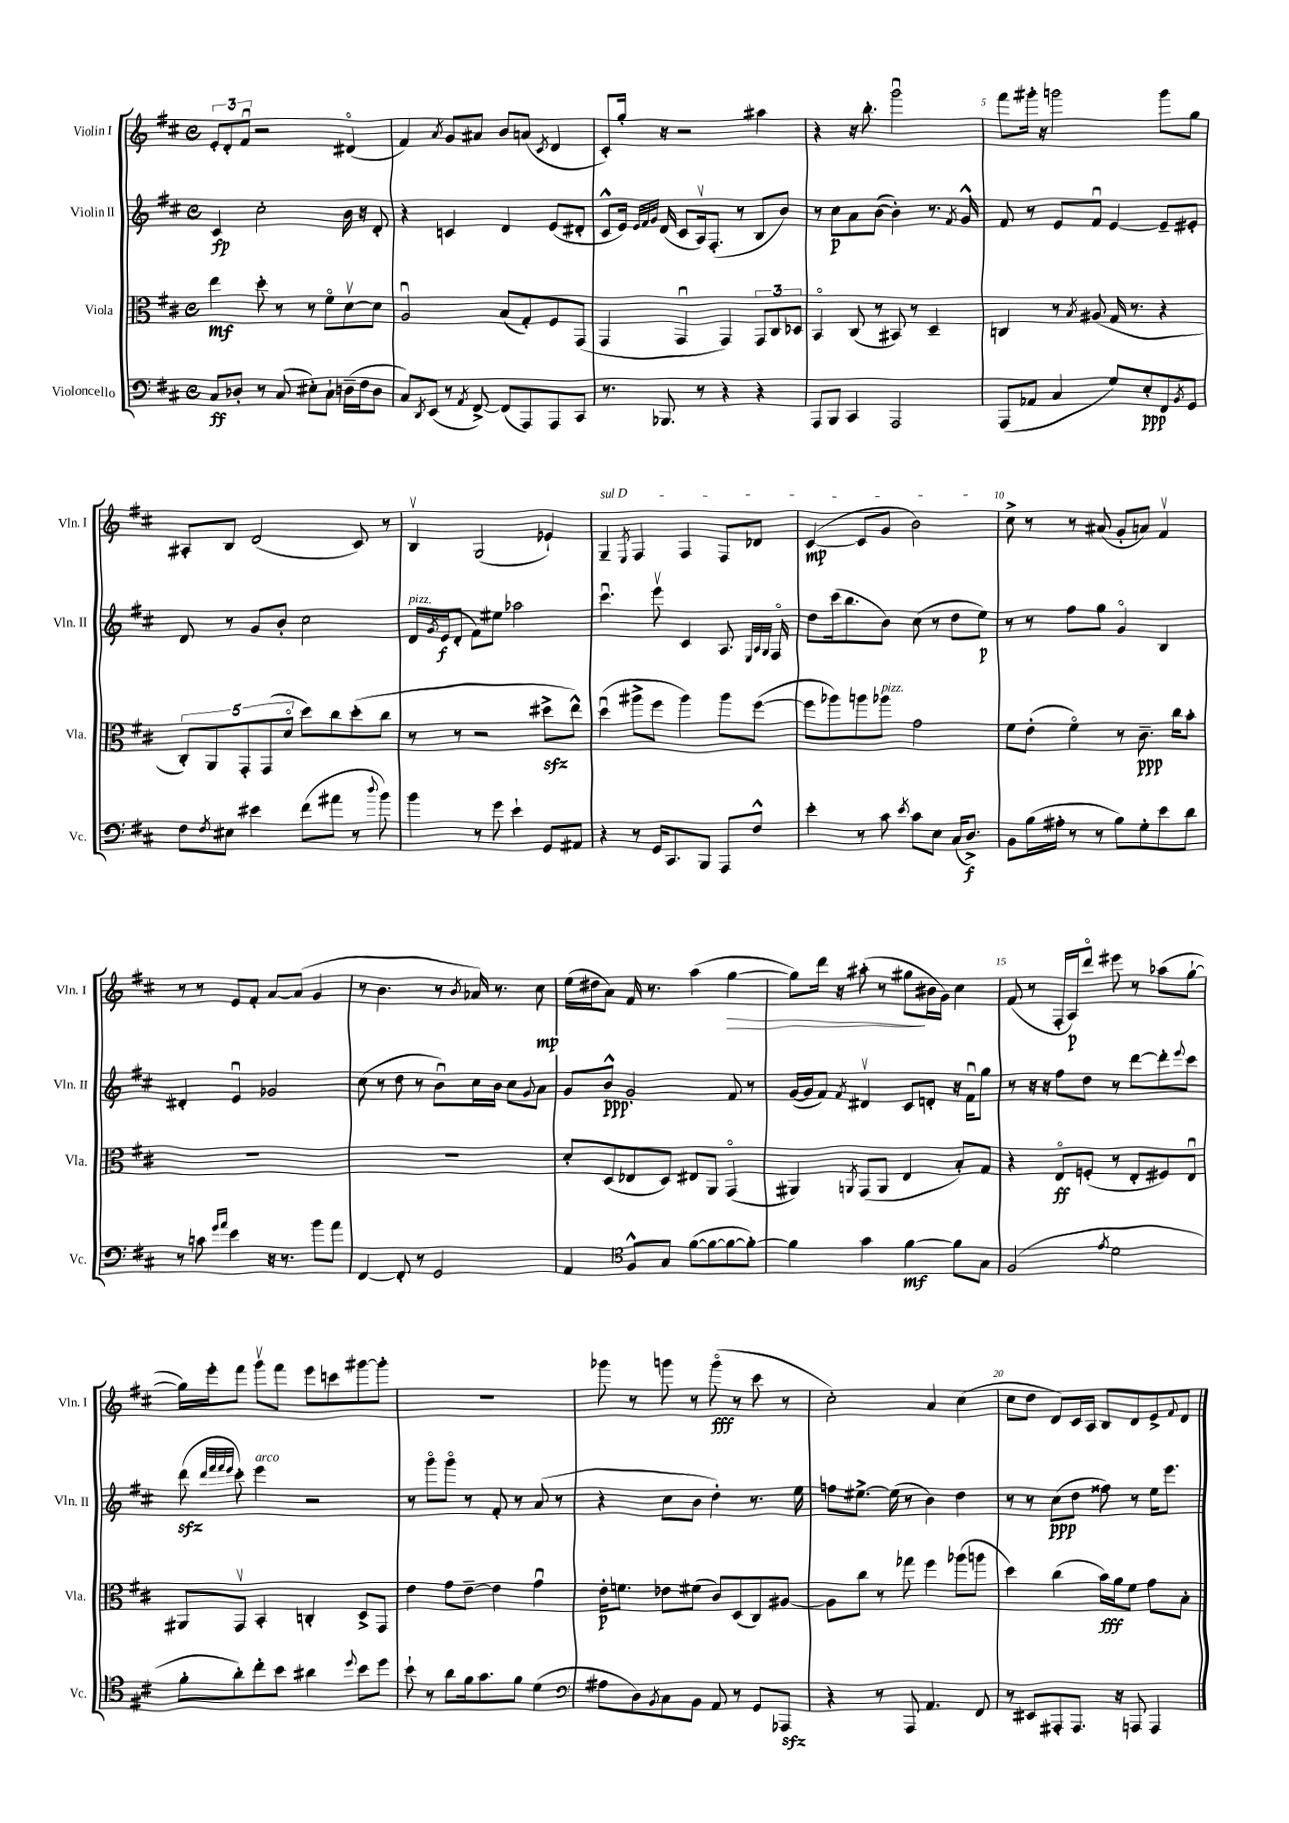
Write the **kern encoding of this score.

**kern	**kern	**kern	**kern
*staff4	*staff3	*staff2	*staff1
*clefF4	*clefC3	*clefG2	*clefG2
*k[f#c#]	*k[f#c#]	*k[f#c#]	*k[f#c#]
*M4/4	*M4/4	*M4/4	*M4/4
*met(c)	*met(c)	*met(c)	*met(c)
8C#	4ee	4c#	12e'
.	.	.	12d'
8D-'	.	.	.
.	.	.	12f#u
8r	8dd'	2cc#'	2r
(8C#	8r	.	.
8E#')	8r	.	.
8C#`	8f#o	.	.
(16D~	[8dv	16b	(4d#o
16F#	.	16r	.
8D	8d]	8d'	.
=	=	=	=
8C#)	2Au	4r	4f#)
8qDD	.	.	.
(8EE	.	.	.
.	.	.	8qa
8r	.	4c	8g
8qAA	.	.	.
[8FF#^)	.	.	8a#
(8FF#]	(8B	4d	8b
8AAA)	8G')	.	(8a
.	.	.	8qc#
8AAA	8F#	(8e	4d
8CC#	(8GG	8d#'	.
=	=	=	=
8.r	4GG	8c#^^	8c#')
.	.	16e)	16gg'
.	.	32qqe	.
.	.	32qqf#	.
.	.	32qqg	.
8.BBB-	.	(16d	16r
.	4GGu	8c#	2r
8r	.	16Av)	.
.	.	(8.F#'	.
4r	4GG)	.	.
.	.	8r	.
4r	12GG	8B	4aa#
.	12C#	.	.
.	.	8b)	.
.	12D-	.	.
=	=	=	=
8AAA	4BBo	8r	4r
8BBB	.	8cc#	.
4CC#	(8C#	8a	16r
.	.	.	8.bb'
.	8r	([8b	.
2AAA	8BB#)	4b'])	2gggu
.	8r	.	.
.	4D~	8.r	.
.	.	8qf#	.
.	.	16g^^	.
=	=	=	=
(8AAA	4C	8f#	8fff#
8AA-	.	8r	16ggg#'
.	.	.	16r
4C#	8r	8e	2ggg
.	8qB	.	.
.	(8A#	8f#u	.
8G)	16G	[4e	.
.	8.r	.	.
8E'	.	.	.
8FF#	4r	8e~]	8ggg
8qBB	.	.	.
8GG	.	8e#'	8gg
=	=	=	=
8F#	10C#')	8d	8A#'
.	10AA	.	.
8qF#	.	.	.
8E#	.	8r	8B
.	10GG'	.	.
4e#	.	8g	(2d
.	(10GG	.	.
.	.	8b'	.
.	10do	.	.
(8f#	8dd)	2cc#	.
8a#	8cc#	.	.
8r	(8dd'	.	8c#)
8qqdd	.	.	.
8b)	8cc#	.	8r
=	=	=	=
4b	8r	16d	4Bv
.	.	8qg	.
.	.	(16e	.
.	8r	8d'	.
8r	2r	8f#)	(2G
8g	.	8ee#	.
4e`	.	2aa-	.
8GG	8dd#^	.	4e-`)
8AA#	8ee^^)	.	.
=	=	=	=
4r	(4ddu	4.ccc#u	4G~
.	.	.	8qE
8r	8aa#^	.	4F#
16GG	8ff#	8eeev	.
8.CC#	.	.	.
.	4aa#)	4c#	4F#
8BBB	.	.	.
8AAA	8aa#	8.A	8F#
8F#^^	([8ff#	.	8d-
.	.	32qqE	.
.	.	32qqA	.
.	.	32qqG	.
.	.	16F#o	.
=	=	=	=
4e'	8ff#]	8dd	([4c#
.	8aa-)	(16ccc#	.
.	.	8.bb	.
8r	8aa	.	8c#]
8c#	8aa-	8b)	8g
8qe	.	.	.
8c#	2g	(8cc#	2b)
8E	.	8r	.
(16C#	.	8dd	.
8.D^)	.	.	.
.	.	8ee)	.
=	=	=	=
8BB	8f#	8r	8cc#^
(16B	(8e'	8r	8r
16A#'	.	.	.
8r	4f#o)	8ff#	8r
8r	.	8gg	(8a#
8B)	8r	4go	8g'
8G'	8.c#~	.	8a)
8e	.	4B	4f#v
.	16cc#	.	.
8d	8b'	.	.
=	=	=	=
8r	1r	4d#'	8r
8c	.	.	8r
16qqg	.	.	.
16qqa	.	.	.
4e	.	4eu	8e
.	.	.	8f#'
16r	.	2g-	[8a
8.r	.	.	.
.	.	.	(8a]
8b	.	.	4g
8a	.	.	.
=	=	=	=
[4FF#	1r	(8cc#	8r
.	.	8r	4.b
8FF#']	.	8dd	.
8r	.	8r	.
2GG	.	8bu)	8r
.	.	.	8qb
.	.	16cc#	16a-)
.	.	16b	8.r
.	.	8cc#	.
.	.	8qqg	.
.	.	8a	8cc#
=	=	=	=
4AA	8d'	8g	(16ee
.	.	.	16dd#
.	(8D	8b^^	8a)
*clefC4	*	*	*
8F#^^	8E-	2g'	16f#
.	.	.	8.r
8G	8D)	.	.
([8f#	8E#	.	(4aa
8f#_	8AA	.	.
8f#_	(4GGo	8f#	[4gg
8f#'_)	.	8r	.
=	=	=	=
4f#]	4AA#)	([16g	8gg])
.	.	16g]	.
.	.	8f#)	16ddd
.	.	.	16r
.	8qAA	8qf#	.
4g	(8GG	4d#v	(8aa#'
.	8AA	.	8r
[4f#	4E	8c#	8gg#
.	.	8d'	16b#
.	.	.	16g)
8f#]	8B')	16r	4cc#
.	.	16f#u	.
8G	8G	8gg	.
=	=	=	=
(2F#	4r	8r	(8f#
.	.	16r	8r
.	.	16r	.
.	8Eo	8ff#	16F#'
.	.	.	16A)
.	(8F'	8dd	8dddo
8qe	.	.	.
2d	8r	8r	8eee#
.	8E'	[8ddd	8r
.	8F#)	8ddd']	(8aa-
.	.	8qqeee	.
.	8Eu	8ccc#	[8gg`
=	=	=	=
8f#'	8AA#	(8ddd	16gg])
.	.	.	16eee'
.	.	32qqddd	.
.	.	32qqfff#	.
.	.	32qqfff#	.
.	.	32qqeee	.
8a')	8GGv	8ccc#')	8fff#
8cc#'	4BB'	4eee	8gggv
8b	.	.	8fff#
4a#	4C'	2r	8eee
.	.	.	8ccc
8qqdd	.	.	.
8b	8D^	.	[8ggg#
8dd	8GG	.	8ggg#']
=	=	=	=
8b`	4e	8r	1r
8r	.	8gggo	.
8a	8g	8gggo	.
16f#	[8e~	8r	.
8.g	.	.	.
.	4e]	8f#'	.
8f#	.	8r	.
(4d	4gu	(8a	.
.	.	8r	.
=	=	=	=
*clefF4	*	*	*
8A#	16e'	4r	8ggg-
.	8.f	.	.
8D)	.	.	8r
8qBB	.	.	.
8C#	8e-	8cc#	8ggg
8BB	(8f#	8b	8r
8AA	8c#)	4dd')	(8gggo
8r	(8D	.	8r
8GG	8C#)	8.r	8ccc#
8AAA-	[8A#	.	8r
.	.	16ee	.
=	=	=	=
4r	8A#]	8ff	2cc#')
.	8cc#	[8.ee#^	.
8r	8r	.	.
.	.	(16ee#]	.
8AAA	8gg-	8r	.
4.AA	4ff#	4b)	4a
.	(8aa-	4dd	(4cc#
8FF#	8aa	.	.
=	=	=	=
8r	4dd)	8r	8cc#
8EE#	.	8r	8dd
8AAA#'	(4cc#	(8cc#	8d)
8.AAA#	.	8dd	16c#
.	.	.	16A
.	16b)	8ff##)	8B
16r	16a	.	.
8AAA	8f#	8r	8d
4AAA	8g	16ee	8e^
.	.	8.eee	.
.	.	.	8qqf#
.	8B'	.	8d
==	==	==	==
*-	*-	*-	*-
